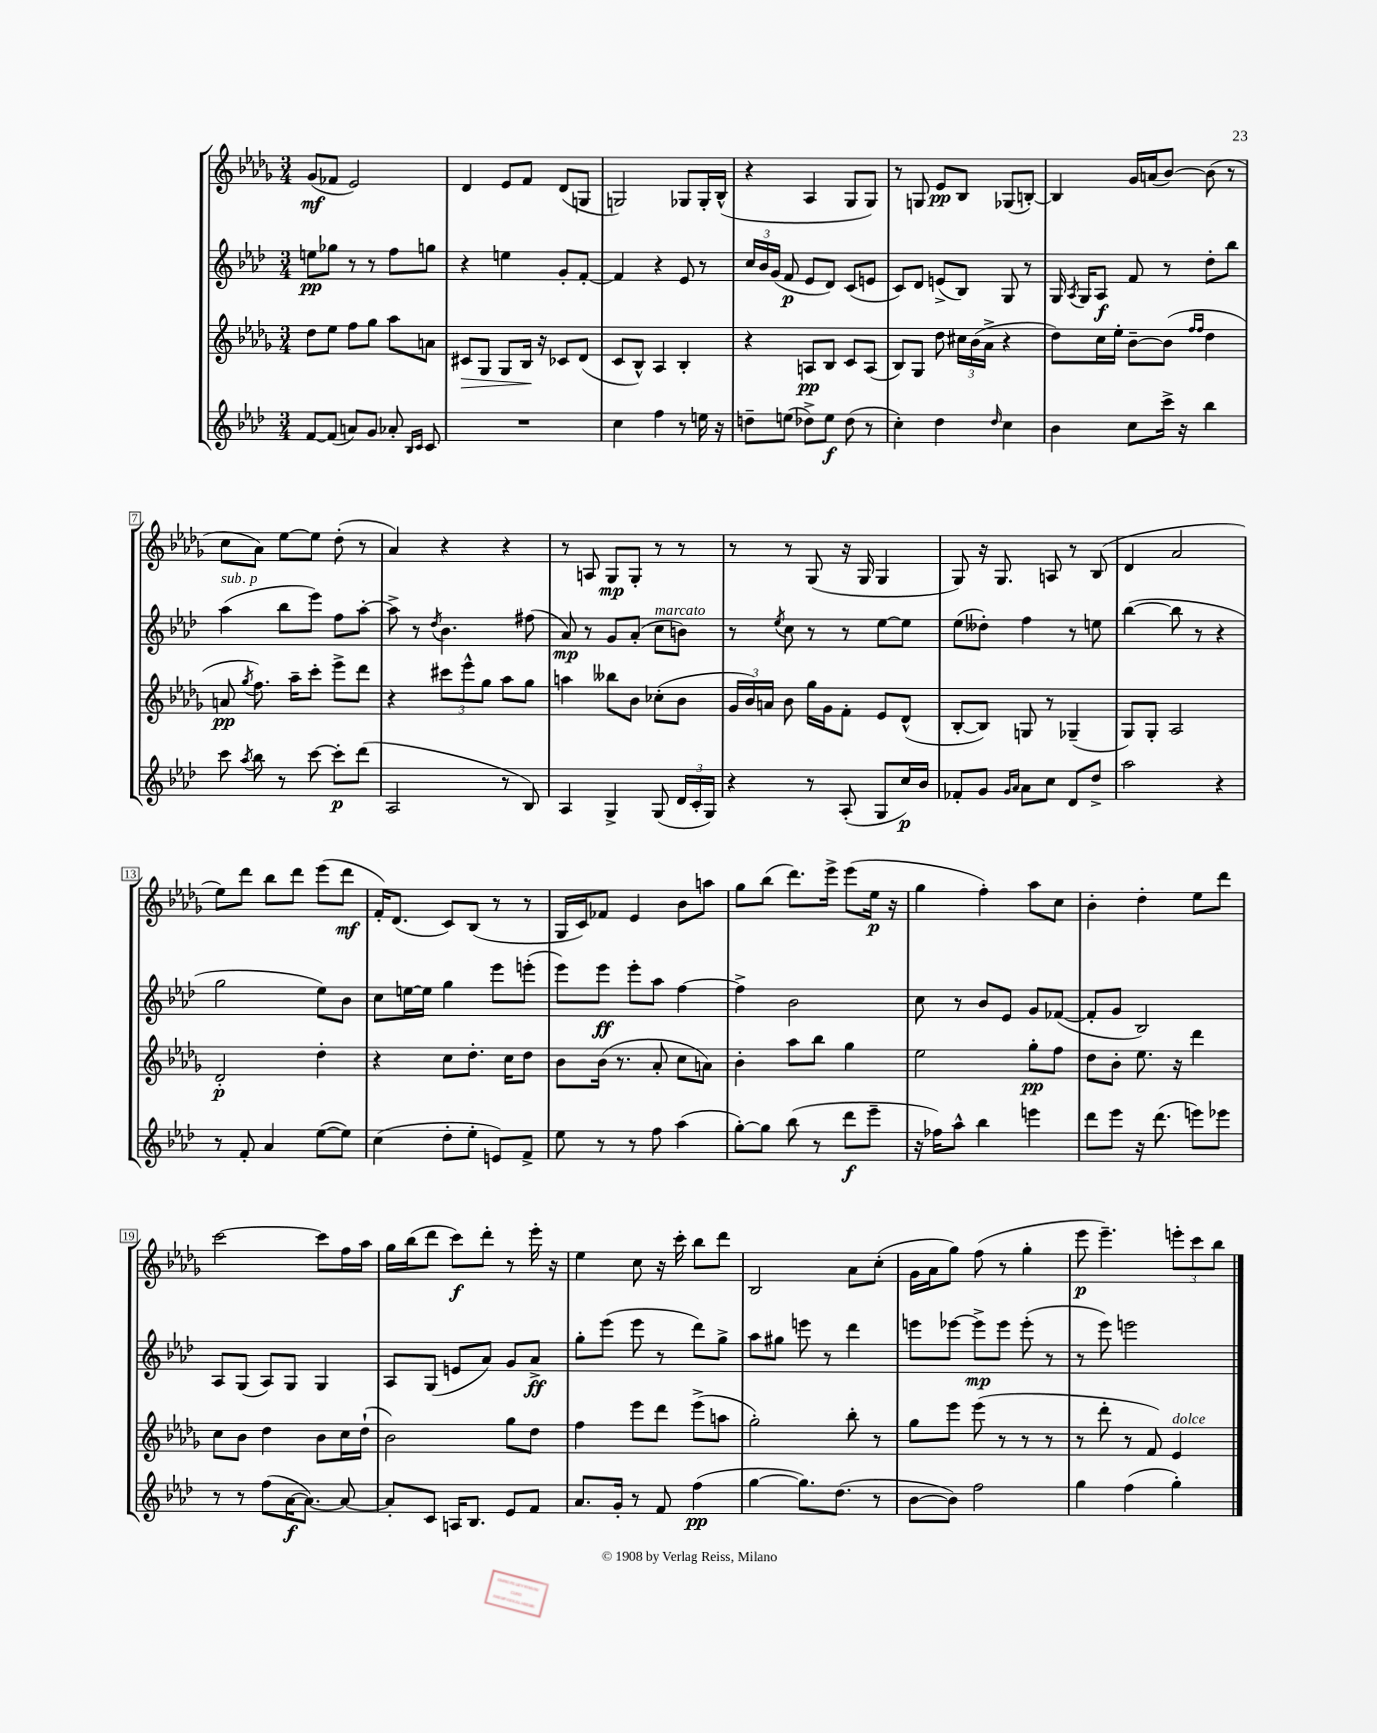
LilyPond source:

<<
\new StaffGroup <<
\new Staff = "s0" {
    \clef treble \key des \major \numericTimeSignature \time 3/4
    \autoBeamOff ges'8[\mf( fes'8] ees'2) |
    des'4 ees'8[ f'8] des'8[( g8] |
    g2) ges8[ ges16-. bes16]-^( |
    r4 aes4 ges8[ ges8]) |
    r8 g8 ees'8[\pp bes8] ges8[( b8]~-.) |
    b4 ges'16[ a'16( bes'8]~) bes'8( r8 |
    c''8[ aes'8]) ees''8[~ ees''8] des''8-.( r8 |
    aes'4) r4 r4 |
    r8 a8 ges8[\mp ges8]-. r8 r8 |
    r8 r8 ges8( r16 ges16 ges4 |
    ges8) r16 ges8. a8 r8 bes8( |
    des'4 aes'2 |
    ees''8[) des'''8] bes''8[ des'''8] ees'''8[( des'''8]\mf |
    f'16[-.) des'8.]( c'8[) bes8]( r8 r8 |
    ges16[ c'16) fes'8] ees'4 bes'8[ a''8] |
    ges''8[ bes''8]( des'''8.[) ees'''16]-> ees'''8[( ees''16]\p r16 |
    ges''4 f''4-.) aes''8[ c''8] |
    bes'4-. des''4-. ees''8[ des'''8] |
    c'''2~ c'''8[ f''16 aes''16] |
    ges''16[ bes''16( des'''8] c'''8[\f) des'''8]-. r8 ees'''16-. r16 |
    ees''4 c''8 r16 c'''16-. bes''8[ des'''8] |
    bes2 aes'8[ c''8]-.( |
    ges'16[ aes'16 ges''8]) f''8( r8 ges''4-. |
    ees'''8\p ees'''4.--) \tuplet 3/2 { e'''8[-. c'''8 bes''8] } \bar "|." |
}
\new Staff = "s1" {
    \clef treble \key aes \major \numericTimeSignature \time 3/4
    \autoBeamOff e''8[\pp ges''8] r8 r8 f''8[ g''8] |
    r4 e''4 g'8[-. f'8]~-. |
    f'4 r4 ees'8 r8 |
    \tuplet 3/2 { c''16[ bes'16 g'16]( } f'8\p ees'8[ des'8]) c'8[( e'8] |
    c'8[) des'8] e'8[->( bes8]) g8 r8 |
    g16 \acciaccatura { aes8 } g16[ aes8]\f f'8 r8 des''8[-. bes''8] |
    aes''4^\markup { \italic "sub. p" }( bes''8[ ees'''8]) f''8[ aes''8]~-. |
    aes''8-> r8 \acciaccatura { des''8 } bes'4. fis''8( |
    aes'8\mp) r8 g'8[ aes'8]-.( c''8[^\markup { \italic "marcato" } b'8]) |
    r8 \acciaccatura { ees''8 } c''8 r8 r8 ees''8[~ ees''8] |
    ees''8[( deses''8]-.) f''4 r8 e''8 |
    bes''4~( bes''8 r8 r4 |
    g''2 ees''8[) bes'8] |
    c''8[ e''16~ e''16] g''4 ees'''8[ e'''8]-.( |
    ees'''8[) ees'''8]\ff ees'''8[-. aes''8] f''4~ |
    f''4-> bes'2 |
    c''8 r8 bes'8[ ees'8] g'8[ fes'8]~( |
    fes'8[-. g'8] bes2) |
    aes8[ g8]( aes8[) g8] g4 |
    aes8[ g8]( e'8[ aes'8]) g'8[ aes'8]->\ff |
    g''8[-. ees'''8]( ees'''8 r8 des'''8[) g''8]-> |
    aes''8[ gis''8] e'''8 r8 des'''4 |
    e'''8[ ees'''8]~ ees'''8[->\mp ees'''8] ees'''8-.( r8 |
    r8 ees'''8) e'''2 \bar "|." |
}
\new Staff = "s2" {
    \clef treble \key des \major \numericTimeSignature \time 3/4
    \autoBeamOff des''8[ ees''8] f''8[ ges''8] aes''8[ a'8] |
    cis'8[\> ges8] ges8[ bes16]\! r16 ces'8[ des'8]( |
    c'8[ bes8]-^) aes4 bes4-. |
    r4 a8[\pp bes8] c'8[ a8]( |
    bes8[) ges8] des''8 \tuplet 3/2 { cis''16[ bes'16( aes'16]-> } r4 |
    des''8[) c''16 ees''16]-. bes'8[~-- bes'8]( \grace { f''16[ f''16] } des''4 |
    a'8\pp \acciaccatura { ges''8 } f''8.) aes''16[-- c'''8]-. ees'''8[-> des'''8] |
    r4 \tuplet 3/2 { cis'''8[ ees'''8-^ ges''8] } aes''8[ ges''8] |
    a''4 beses''8[ bes'8] ces''8[-.( bes'8] |
    \tuplet 3/2 { ges'16[ bes'16) a'16] } bes'8 ges''16[ ges'16 f'8]-. ees'8[ des'8]-^( |
    bes8[~-. bes8]) g8 r8 ges4--( |
    ges8[) ges8]-. aes2 |
    des'2-.\p des''4-. |
    r4 c''8[ des''8.]-. c''16[ des''8] |
    bes'8[ bes'16]( r8. aes'8-. c''8[ a'8]) |
    bes'4-. aes''8[ bes''8] ges''4 |
    ees''2 ges''8[-.\pp f''8] |
    des''8[ bes'8]-. ees''8. r16 des'''4 |
    c''8[ bes'8] des''4 bes'8[ c''16 des''16]-!( |
    bes'2) ges''8[ des''8] |
    f''4 ees'''8[ des'''8] ees'''8[->( a''8] |
    ges''2-.) bes''8-. r8 |
    ges''8[ ees'''8] ees'''8( r8 r8 r8 |
    r8 des'''8-. r8 f'8) ees'4^\markup { \italic "dolce" } \bar "|." |
}
\new Staff = "s3" {
    \clef treble \key aes \major \numericTimeSignature \time 3/4
    \autoBeamOff f'8[~ f'8]( a'8[) g'8] aes'8-. \grace { bes16[ c'16] } c'8 |
    R2. |
    c''4 f''4 r8 e''16 r16 |
    d''8[-- e''8]( des''8[->) e''8]\f des''8( r8 |
    c''4-.) des''4 \grace { des''16 } c''4 |
    bes'4 c''8[ c'''16]-> r16 bes''4 |
    c'''8 \acciaccatura { aes''8 } bes''8 r8 c'''8~ c'''8[-.\p des'''8]( |
    aes2 r8 bes8) |
    aes4 g4-> g8( \tuplet 3/2 { des'16[ c'16-. g16]) } |
    r4 r8 aes8-.( g8[ c''16\p) bes'16] |
    fes'8[-. g'8] \grace { g'16[ aes'16] } aes'8[ c''8] des'8[ des''8]-> |
    aes''2 r4 |
    r8 f'8-. aes'4 ees''8[~( ees''8]) |
    c''4( des''8[-. ees''8]-. e'8[) f'8]-> |
    ees''8 r8 r8 f''8 aes''4( |
    g''8[~-.) g''8] bes''8( r8 des'''8[\f ees'''8]-- |
    r16 fes''16[) aes''8]-^ bes''4 e'''4 |
    des'''8[ ees'''8] r16 des'''8.( e'''8[) ees'''8] |
    r8 r8 f''8[( aes'16~\f aes'8.]~) aes'8~ |
    aes'8[-. c'8] a16[ bes8.] ees'8[ f'8] |
    aes'8.[ g'16]-. r8 f'8 f''4\pp( |
    g''4~ g''8.[) des''8.]( r8 |
    bes'8[~ bes'8]) f''2 |
    g''4 f''4( g''4-.) \bar "|." |
}
>>
>>
\layout { \context { \Score \override BarNumber.stencil = #(make-stencil-boxer 0.1 0.3 ly:text-interface::print) } }
